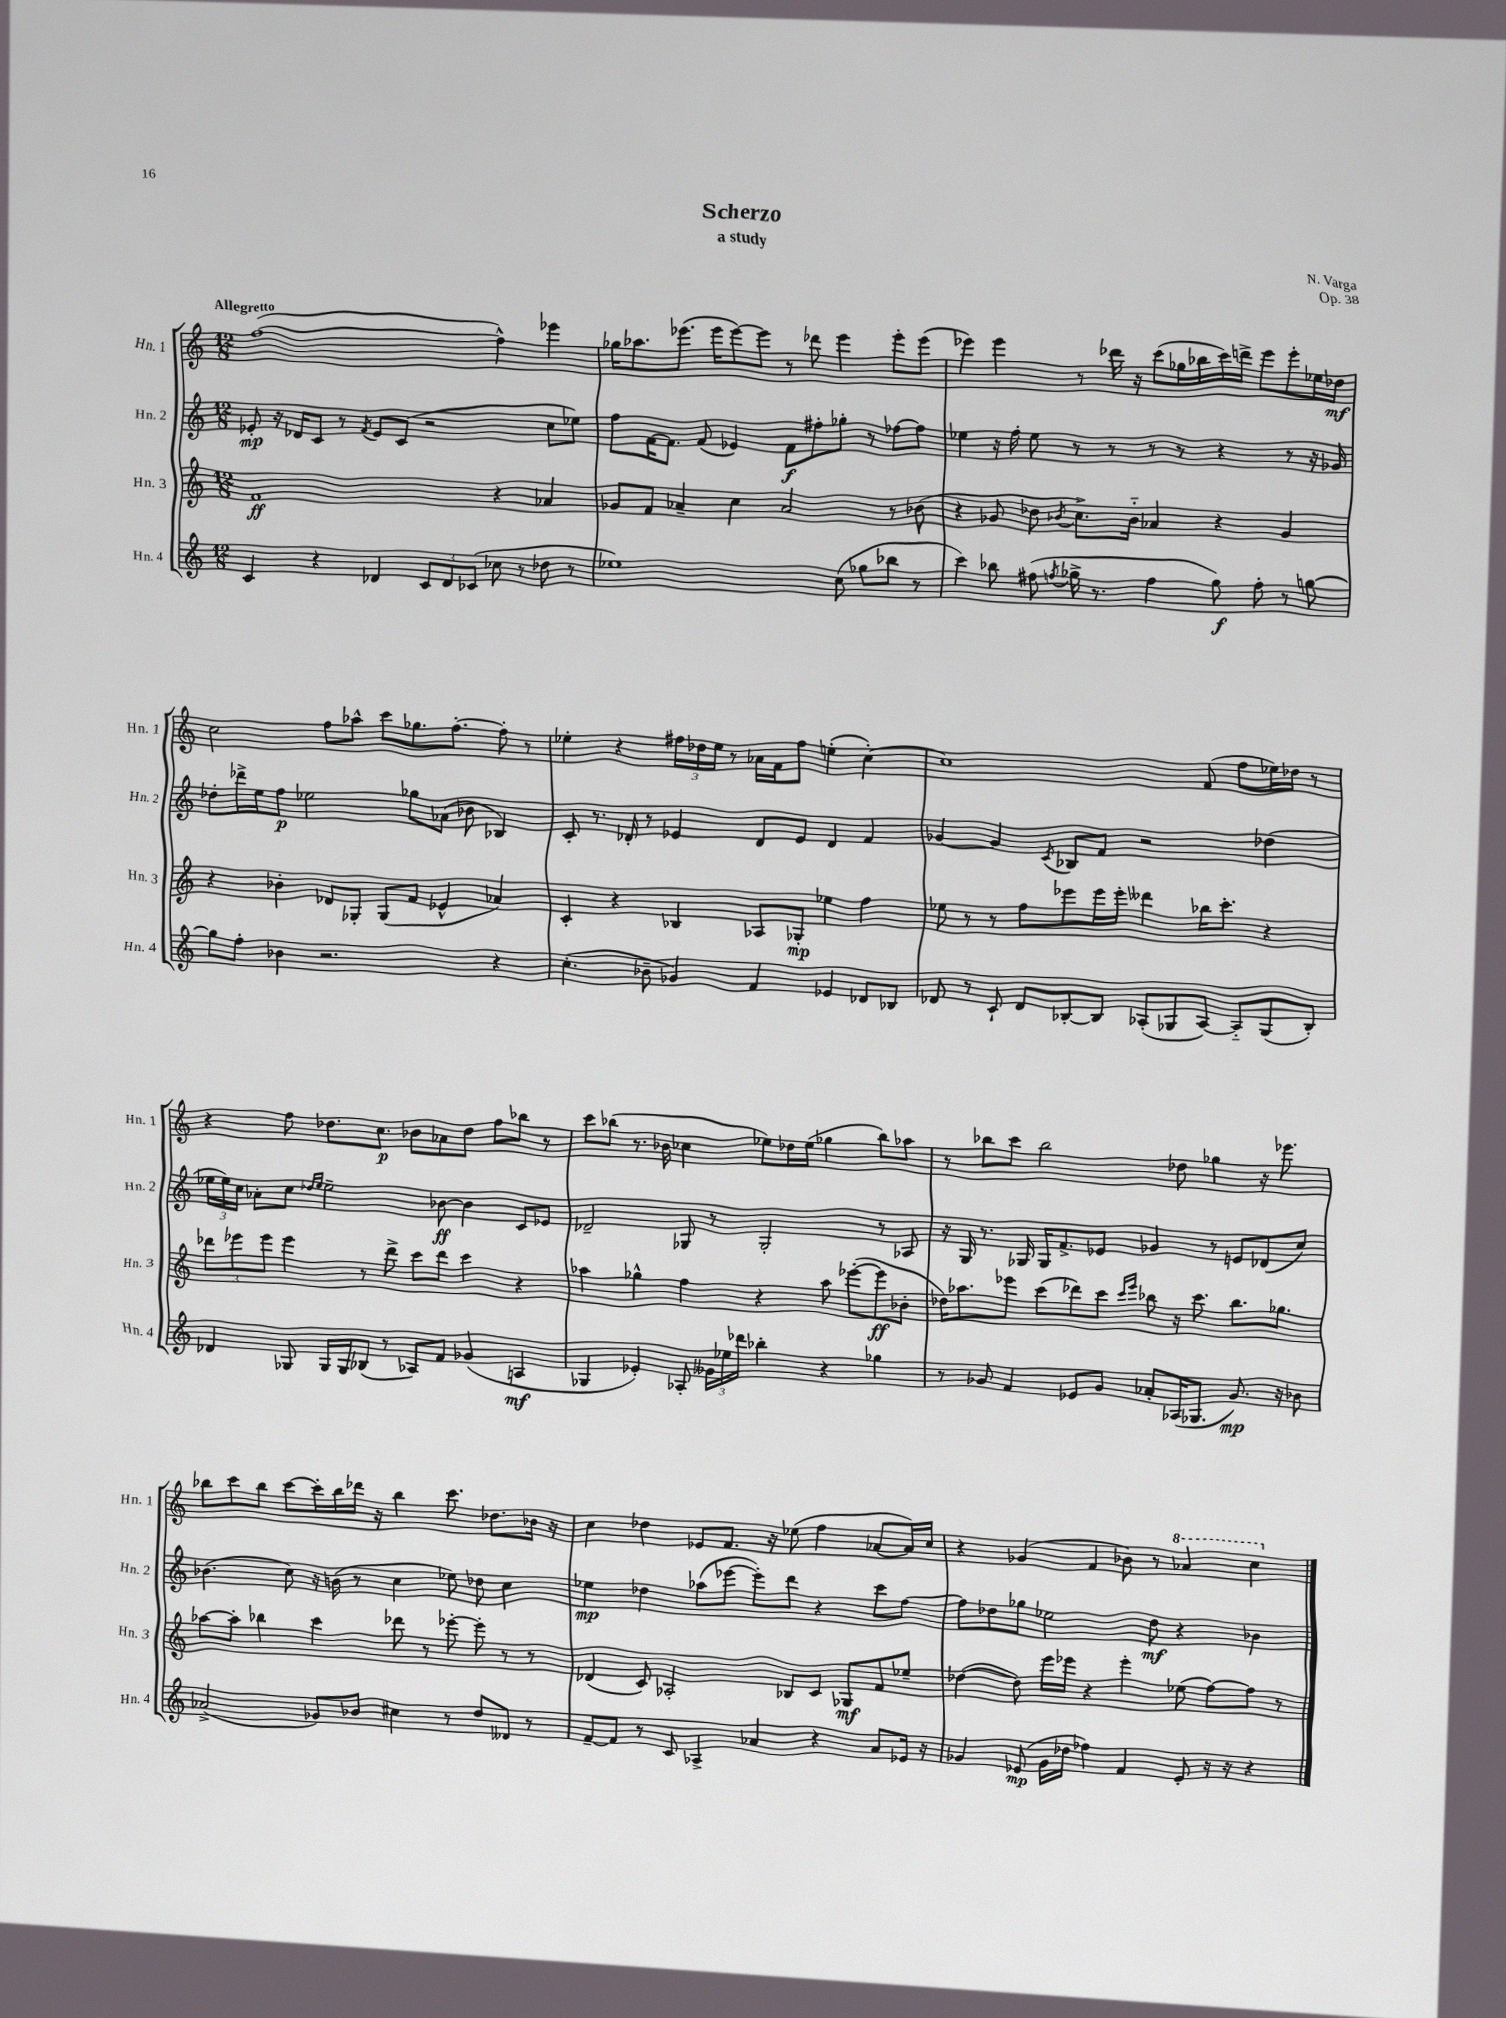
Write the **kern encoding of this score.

**kern	**kern	**kern	**kern
*staff4	*staff3	*staff2	*staff1
*clefG2	*clefG2	*clefG2	*clefG2
*k[]	*k[]	*k[]	*k[]
*M12/8	*M12/8	*M12/8	*M12/8
4c	1f	8e-'	([1ff
.	.	16r	.
.	.	16d-	.
4r	.	8c	.
.	.	8r	.
.	.	8qf	.
4d-	.	8e-	.
.	.	(8c	.
12c	.	2r	.
12d-	.	.	.
(12c-	.	.	.
8cc-	4r	.	4ff^^])
8r	.	.	.
8dd-	4a-	8cc	4eee-
8r	.	8ee-)	.
=	=	=	=
1ee-)	8g-	8ff	16gg-
.	.	.	8.aa-
.	8f	[16f	.
.	.	8.f]	.
.	4a-~	.	(8.eee-
.	.	(8f	.
.	.	.	16eee-
.	4cc	4e-)	[8eee-)
.	.	.	8eee-]
.	2a-	8f	8r
.	.	8ff#'	8ddd-
(8cc	.	8gg-'	4eee-
8gg-	.	8r	.
8bb-	8r	[8ff-	8eee-'
8r	(8b-	8ff-]	(8eee-
=	=	=	=
4ccc)	4r	4ee-	4eee-)
8bb-	8g-	16r	4eee-
.	.	16ff'	.
(8ff#	8dd-	8ee-	.
8qff	8qb-	.	.
16gg-^	8.cc^)	8r	8r
8.r	.	.	.
.	.	8r	16ddd-
.	16b-'~	.	16r
4ff	4a-	8r	(8ccc
.	.	8r	16gg-
.	.	.	16bb-
8gg-)	4r	4r	16ccc)
.	.	.	16ddd^
8ff'	.	.	8eee-
8r	4g-	8r	8eee-'
[8gg	.	16r	16ee-
.	.	16g-	16dd-
=	=	=	=
8gg]	4r	8dd-'	2cc
8ff'	.	16ddd-^	.
.	.	16ee	.
4b-	4b-'	8ff	.
.	.	2ee-	.
2.r	8d-	.	8ff
.	8G-'	.	8aa-^^
.	(8G-	.	8ccc
.	8f	8gg-	8.gg-
.	4e-^^	(8a-	.
.	.	.	[8.ff'
.	.	8b-	.
4r	4a-)	4B-)	8ff']
.	.	.	8r
=	=	=	=
(4.cc'	4c'	8c'	4ee-'
.	.	8.r	.
.	4r	.	4r
.	.	16d-'	.
8b-~	.	8r	.
4g-)	4B-	4e-	24ff#
.	.	.	24dd-
.	.	.	24ee-
.	.	.	8r
4f	8A-	8d-	16a-
.	.	.	16f
.	8G-'	8e-	8ff#
4e-	4ee-	4d-	(4ee'
8d-	4ff	4f	[4cc')
8B-	.	.	.
=	=	=	=
8d-	8ee-	[4g-	1cc]
8r	8r	.	.
8c`	8r	4g-]	.
8d-	8ff	.	.
.	.	8qc	.
[8B-'	8eee-	8B-	.
8B-]	16eee-	8f	.
.	16eee-'	.	.
(8A-'	4ddd--	2r	.
8G-	.	.	.
[8A-)	16bb-	.	(8f
.	8.ccc'	.	.
8A-'~]	.	.	8ff
(8G-	4r	(4dd-	16ee-)
.	.	.	16dd-
8B-')	.	.	8r
=	=	=	=
4d-	12ddd-	24ee-	4r
.	.	24ee-)	.
.	12eee-	24cc	.
.	.	8a-'	.
.	12eee-	.	.
8G-	4eee-	8cc	8ff
.	.	16qqdd-	.
.	.	16qqee-	.
16G-	.	2ee-~	8.dd-
16G-	.	.	.
(8B-	8r	.	.
.	.	.	8.cc
8r	8ddd-^	.	.
8A-)	8ccc	.	8b-
8f	8ddd-	[8b-	8a-
(4g-	4ccc	4b-]	8dd-
.	.	.	8ff
4A	4r	8c	8bb-
.	.	8e-	8r
=	=	=	=
4G-	4aa-	2d-~	8ccc
.	.	.	(8bb-
4e-')	4gg-^^	.	8.r
.	.	.	16b-
8A-'	4ff	8G-	4cc-
24g--	.	8r	.
24ee-	.	.	.
24ddd-	.	.	.
4bb-'	4r	2G-'	8ee-)
.	.	.	16dd-
.	.	.	(16ee-
4r	8aa-	.	4gg-
.	([8eee-'	.	.
4gg-	8eee-]	8r	8bb-)
.	8b-'	8A-	8aa-
=	=	=	=
8r	16dd-)	16r	8r
.	8.aa-	16G	.
8g-	.	8.r	8bb-
4f	8eee-	.	8ccc
.	.	16G-	.
.	(8ccc	16G-	2bb-
.	.	8.f^	.
8e-	8ddd-)	.	.
8g-	8ccc	8e-	.
.	16qqccc	.	.
.	16qqeee-	.	.
8a-'	8bb-	4g-	.
(16A-	16r	.	8dd-
8.G-	8.ccc	.	.
.	.	8r	4gg-
8.g-)	8.bb-	8e	.
.	.	(8d-	16r
16r	8.gg-	.	8.eee-
8b-	.	8cc)	.
=	=	=	=
(2a-^	[8aa-	(4.b-	8bb-
.	8aa-']	.	8ccc
.	4bb-	.	8bb-
.	.	8cc)	[8ccc
8g-)	4ccc	16r	16ccc']
.	.	(16b	16bb-
8b-	.	8r	16ddd-
.	.	.	16r
4cc#	8ddd-	4cc	4bb-
.	8r	.	.
8r	[8eee-'	8ee-)	8.ccc
8dd	8eee-']	8dd-	.
.	.	.	8.dd-
8d--	8r	4cc	.
8r	8r	.	16b-
.	.	.	16r
=	=	=	=
[8f~	(4d-	4ee-	4cc
8f]	.	.	.
8r	8c)	4dd-	4dd-
8c	2A-'	.	.
4A-^	.	(8aa-	8e-
.	.	[8eee-	8.f
4a-	.	8eee-'])	.
.	.	.	16r
.	8B-	8ddd	(8ee-
4r	8c	4r	4ff
.	8G-	.	.
8a-	8f	8ccc	[8a-
16e-	8ee-~	[8ff	16a-])
16r	.	.	16cc
=	=	=	=
4g-	([4dd-	8ff]	4r
.	.	8dd-	.
(8e-	8dd-])	8gg-	(4g-
16g-	16eee	2ee-	.
16dd-	16eee-	.	.
4ff-)	4r	.	4f
4f	4eee-'	.	8b-)
.	.	8dd-	8r
8e-'	(8ee-	4r	4aa-
16r	[8ff)	.	.
16r	.	.	.
4r	8ff]	4b-	4ccc
.	8r	.	.
==	==	==	==
*-	*-	*-	*-
